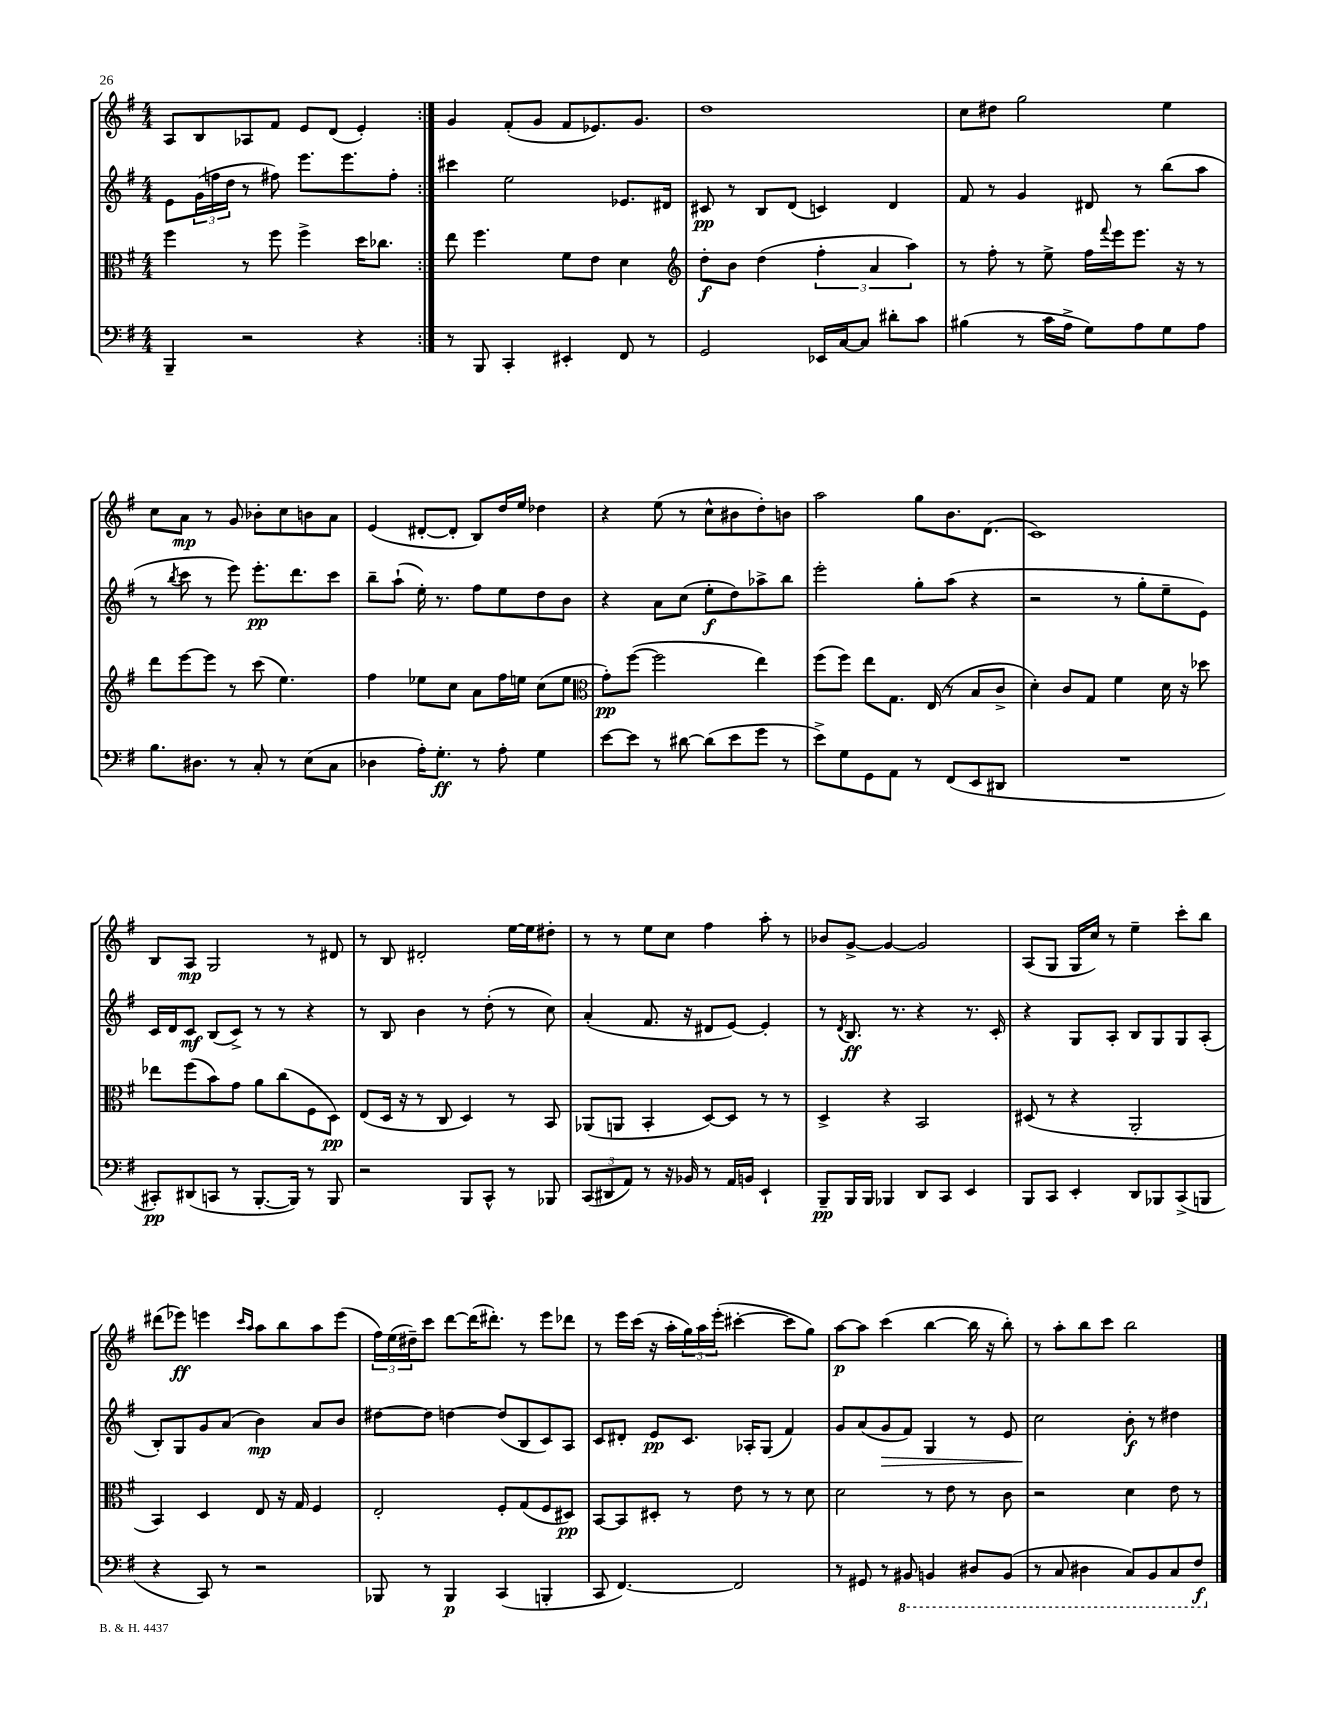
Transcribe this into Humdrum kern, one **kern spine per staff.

**kern	**kern	**kern	**kern
*staff4	*staff3	*staff2	*staff1
*clefF4	*clefC3	*clefG2	*clefG2
*k[f#]	*k[f#]	*k[f#]	*k[f#]
*M4/4	*M4/4	*M4/4	*M4/4
4BBB~/	4ff#\	8e\L	8A/L
.	.	(24g\L	8B/
.	.	24ff\	.
.	.	24dd\JJ	.
2r	8r	8r	8A-/
.	8ff#\	8ff#\)	8f#/J
.	4ff#^\	8.eee\L	8e/L
.	.	.	(8d/J
.	.	8.eee\	.
4r	16dd\LK	.	4e'/)
.	8.cc-\J	.	.
.	.	8ff#'\J	.
=:|!	=:|!	=:|!	=:|!
8r	8ee\	4ccc#\	4g/
8BBB/	4.ff#\	.	.
4CC'/	.	2ee\	(8f#'/L
.	.	.	8g/J
4EE#'/	8f#\L	.	8f#/L
.	8e\J	.	8.e-/)
8FF#/	4d\	8.e-/L	.
.	.	.	8.g/J
8r	.	.	.
.	.	16d#/Jk	.
=	=	=	=
*	*clefG2	*	*
2GG/	8dd'\L	8c#/	1dd
.	8b\J	8r	.
.	(4dd\	8B/L	.
.	.	(8d/J	.
16EE-/LL	6ff#'\	4c/)	.
[16C/J	.	.	.
8C/]J	.	.	.
.	6a/	.	.
8d#'\L	.	4d/	.
.	6aa\)	.	.
8c\J	.	.	.
=	=	=	=
(4B#\	8r	8f#/	8cc\L
.	8ff#'\	8r	8dd#\J
8r	8r	4g/	2gg\
16c\LL	8ee^\	.	.
16A^\JJ	.	.	.
8G\L)	16ff#\LL	8d#/	.
.	8qqfff#/	.	.
.	16eee\J	.	.
8A\	8.eee\J	8r	.
8G\	.	(8bb\L	4ee\
.	16r	.	.
8A\J	8r	8aa\J	.
=	=	=	=
8.B\L	8ddd\L	8r	8cc\L
.	.	8qbb/	.
.	[8eee\	8ccc\	8a\J
8.D#\J	.	.	.
.	8eee\]J	8r	8r
8r	8r	8eee\)	8g/
8C'/	(8ccc\	8.eee'\L	8b-'\L
8r	4.ee\)	.	8cc\
.	.	8.ddd\	.
(8E\L	.	.	8b\
8C\J	.	8ccc\J	8a\J
=	=	=	=
4D-\	4ff#\	8bb~\L	(4e/
.	.	(8aa`\J	.
16A'\LK)	8ee-\L	16ee'\)	[8d#'/L
8.G'\J	.	8.r	.
.	8cc\J	.	8d#'/]J
8r	8a\L	8ff#\L	8B/L)
8A'\	16ff#\L	8ee\	16dd/L
.	16ee\JJ	.	16ee/JJ
4G\	(8cc\L	8dd\	4dd-\
.	8ee\J	8b\J	.
=	=	=	=
*	*clefC3	*	*
[8e\L	8g'\L)	4r	4r
8e\]J	([8ff#\J	.	.
8r	2ff#\]	8a\L	(8ee\
[8d#\	.	(8cc\J	8r
(8d#\]L	.	8ee'\L	8cc^^\L
8e\	.	8dd\)	8b#\
8g\J	4ee\)	8aa-^\	8dd'\)
8r	.	8bb\J	8b\J
=	=	=	=
8e^\L)	(8ff#\L	2eee'\	2aa\
8G\	8ff#\J)	.	.
8GG\	8ee\L	.	.
8AA\J	8.G\J	.	.
8r	.	8gg'\L	8gg\L
.	(16E/	.	.
(8FF#/L	8r	(8aa\J	8.b\
8EE/	8B/L	4r	.
.	.	.	(8.d\J
8DD#/J	8c^/J	.	.
=	=	=	=
1r	4d'\)	2r	1c)
.	8c/L	.	.
.	8G/J	.	.
.	4f#\	8r	.
.	.	8gg'\L	.
.	16d\	8ee~\	.
.	16r	.	.
.	8dd-\	8e\J)	.
=	=	=	=
8CC#'/L)	8ee-\L	16c/LL	8B/L
.	.	16d/J	.
(8DD#/	(8ff#\	8c/J	8A/J
8CC/J	8b\)	(8B/L	2G/
8r	8g\J	8c^/J)	.
[8.BBB'/L	8a\L	8r	.
.	(8cc\	8r	.
16BBB/]Jk)	.	.	.
8r	8F#\	4r	8r
8BBB/	8D\J)	.	8d#/
=	=	=	=
2r	(8E/L	8r	8r
.	16D/Jk	8B/	8B/
.	16r	.	.
.	8r	4b\	2d#'/
.	8C/	.	.
8BBB/L	4D/)	8r	.
8CC^^/J	.	(8dd'\	.
8r	8r	8r	[16ee\LL
.	.	.	16ee\]J
8BBB-/	8BB/	8cc\)	8dd#'\J
=	=	=	=
(12CC/L	(8AA-/L	(4a'/	8r
12DD#/	.	.	.
.	8AA/J	.	8r
12AA/J)	.	.	.
8r	4BB'/	8.f#/	8ee\L
16r	.	.	8cc\J
16BB-/	.	16r	.
8r	[8D/L)	8d#/L	4ff#\
16AA/LL	8D/]J	[8e/J)	.
16BB/JJ	.	.	.
4EE`/	8r	4e'/]	8aa'\
.	8r	.	8r
=	=	=	=
8BBB~/L	4D^/	8r	8b-/L
.	.	8qd/	.
16BBB/L	.	8.B/	[8g^/J
16BBB/JJ	.	.	.
4BBB-/	4r	.	4g/_
.	.	8.r	.
8DD/L	2BB/	4r	2g/]
8CC/J	.	.	.
4EE/	.	8.r	.
.	.	16c'/	.
=	=	=	=
8BBB/L	(8D#/	4r	(8A/L
8CC/J	8r	.	8G/J
4EE'/	4r	8G/L	16G/LL
.	.	.	16cc/JJ)
.	.	8A'/J	8r
8DD/L	2AA'/	8B/L	4ee~\
8BBB-/	.	8G/	.
(8CC^/	.	8G/	8ccc'\L
8BBB/J	.	(8A'/J	8bb\J
=	=	=	=
4r	4BB/)	8B'/L)	(8ddd#\L
.	.	8G/	8eee-\J)
8CC/)	4D/	8g/	4eee\
8r	.	(8a/J	.
.	.	.	16qqccc/LL
.	.	.	16qqaa/JJ
2r	8E/	4b\)	8aa\L
.	16r	.	8bb\
.	16G/	.	.
.	4F#/	8a/L	8aa\
.	.	8b/J	(8eee\J
=	=	=	=
8BBB-/	2E'/	[8dd#\L	24ff#\LL)
.	.	.	(24ee\
.	.	.	24dd#~\J)
8r	.	8dd#\]J	8ccc\J
4BBB-/	.	[4dd\	[8ddd\L
.	.	.	(16ddd\]K
.	.	.	8.ddd#'\J)
(4CC/	8F#'/L	(8dd/]L	.
.	(8G/	8B/	8r
4BBB'/	8F#/	8c/)	8eee\L
.	8D#/J)	8A/J	8ddd-\J
=	=	=	=
8CC/	[8BB/L	8c/L	8r
[4.FF#/)	8BB/]	8d#'/J	16eee\LL
.	.	.	(16ccc\JJ
.	8D#'/J	8e/L	16r
.	.	.	16aa'\LL
.	8r	8.c/J	24gg\)
.	.	.	24aa\
.	.	.	(24eee'\JJ
2FF#/]	8e\	.	[4ccc#'\
.	.	16A-'/LK	.
.	8r	(8G/J	.
.	8r	4f#/)	8ccc#\]L
.	8d\	.	8gg\J)
=	=	=	=
8r	2d\	8g/L	[8aa\L
8GG#/	.	(8a/	8aa\]J
8r	.	8g/	(4ccc\
8BBB#/	.	8f#/J)	.
4BBB/	8r	4G/	[4bb\
.	8e\	.	.
8DD#/L	8r	8r	16bb\]
.	.	.	16r
(8BBB/J	8c\	8e/	8bb'\)
=	=	=	=
8r	2r	2cc\	8r
8CC/	.	.	8aa'\L
4DD#\	.	.	8bb\
.	.	.	8ccc\J
8CC/L)	4d\	8b'\	2bb\
8BBB/	.	8r	.
8CC/	8e\	4dd#\	.
8FF#/J	8r	.	.
==	==	==	==
*-	*-	*-	*-
